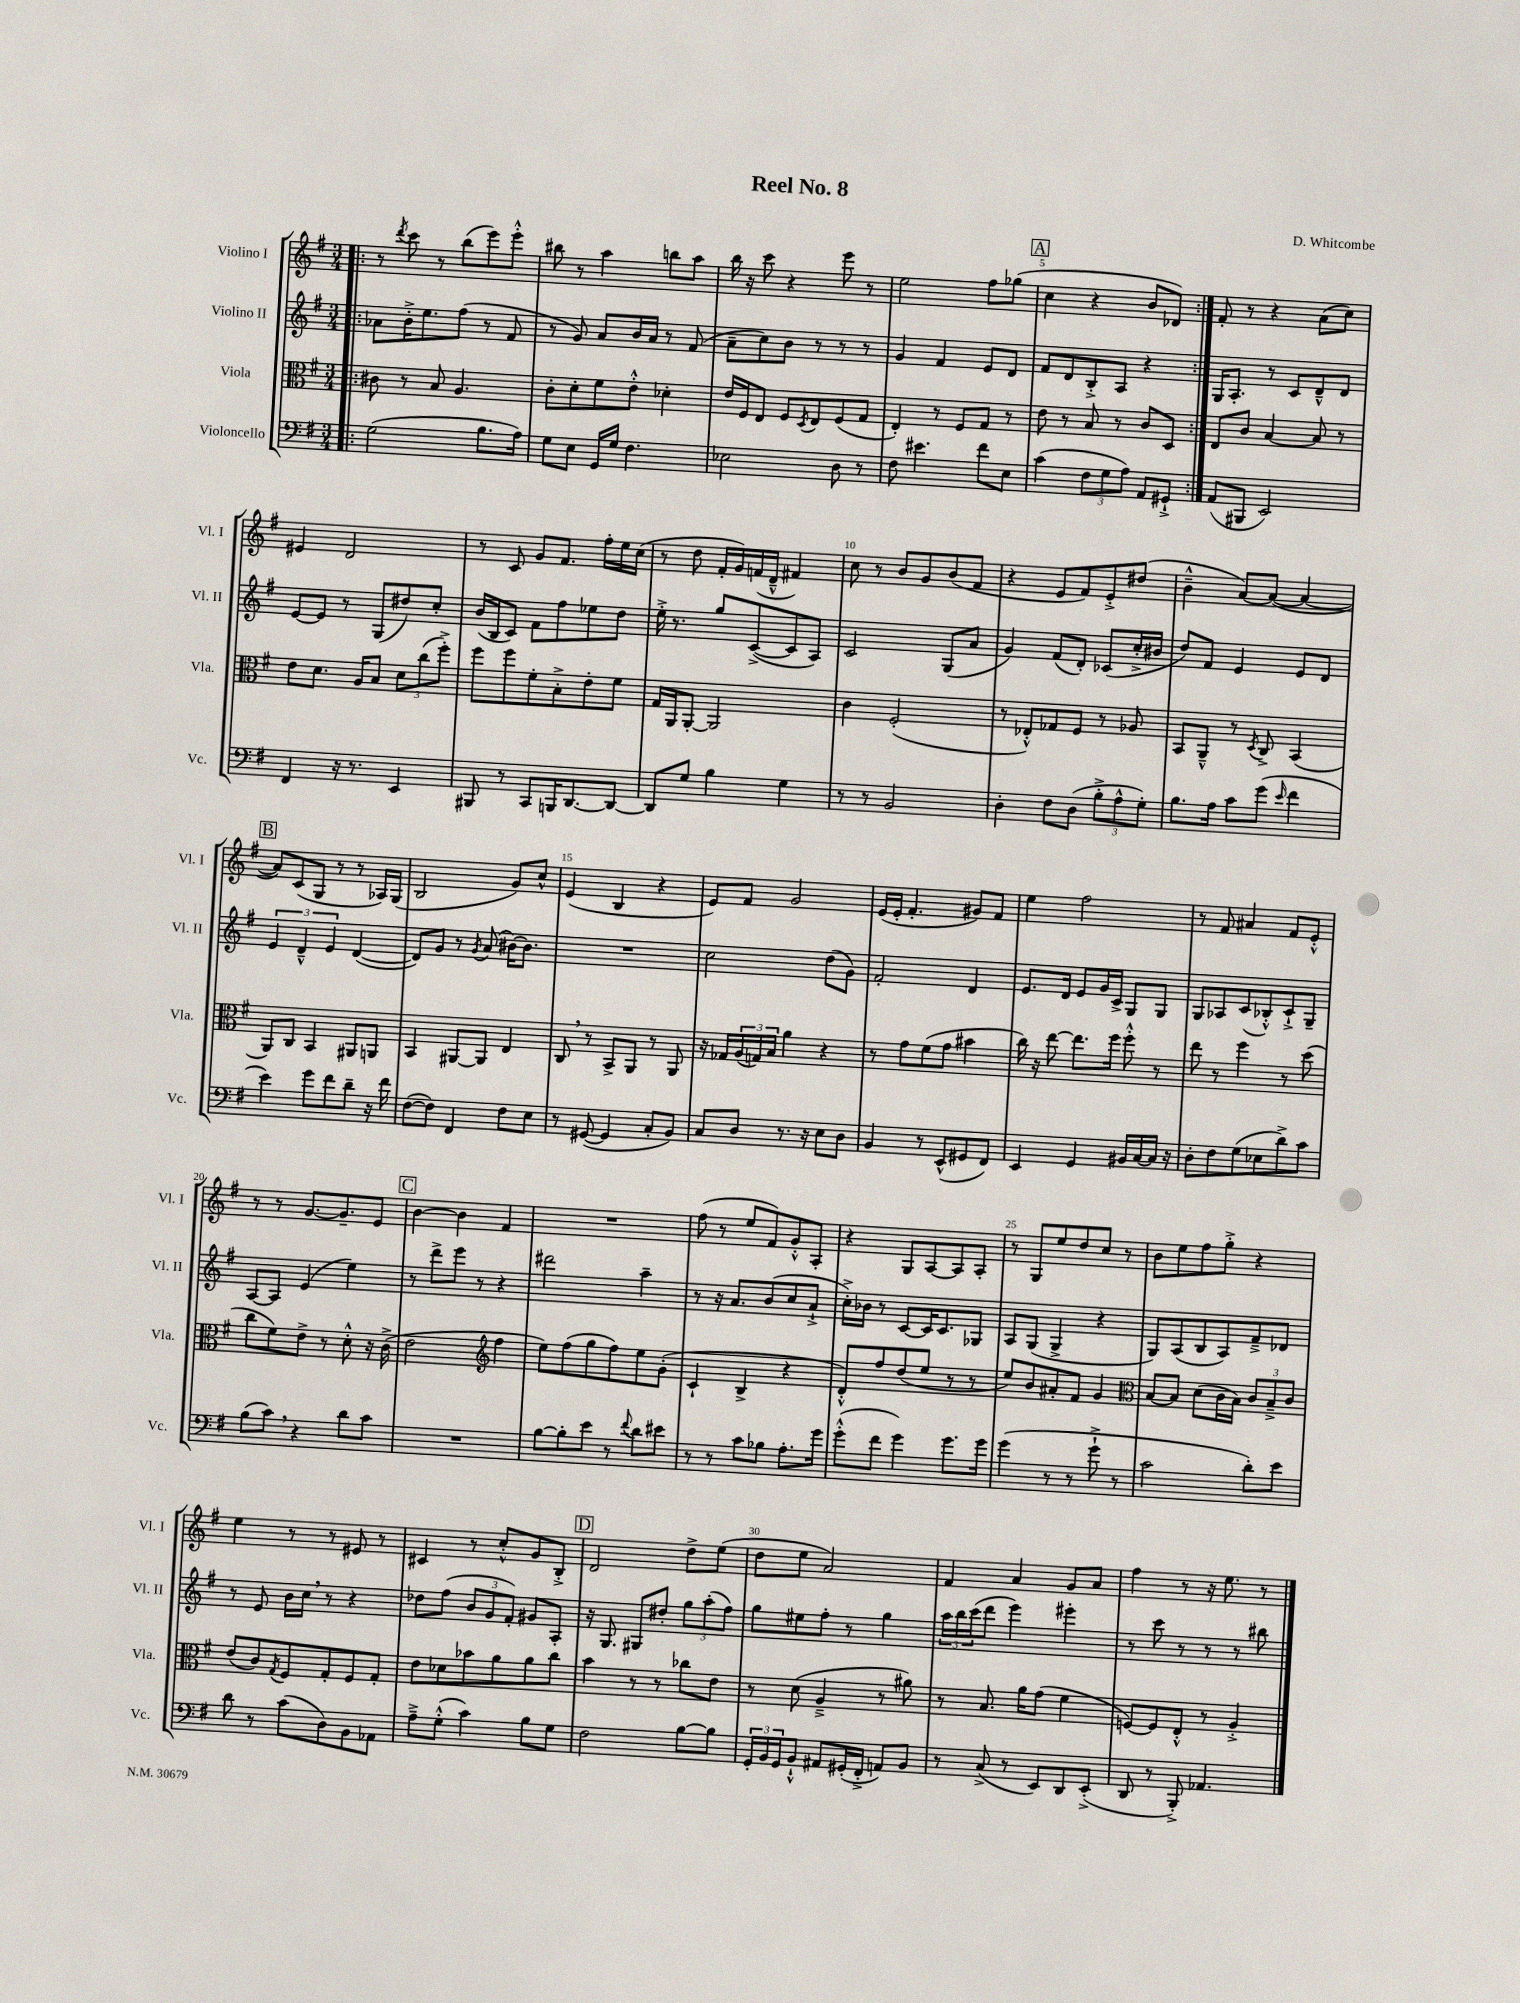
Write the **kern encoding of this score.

**kern	**kern	**kern	**kern
*staff4	*staff3	*staff2	*staff1
*clefF4	*clefC3	*clefG2	*clefG2
*k[f#]	*k[f#]	*k[f#]	*k[f#]
*M3/4	*M3/4	*M3/4	*M3/4
=!|:	=!|:	=!|:	=!|:
(2G	8c#	8a-	8r
.	.	.	8qddd
.	8r	16b'^	8ccc
.	.	8.ee	.
.	8B	.	8r
.	4.A	(8ff#	(8bb
8.B	.	8r	8eee)
.	.	8f#	8eee'^^
16A)	.	.	.
=	=	=	=
8G	8c'	8r	8bb#
8E	8d'	8g)	8r
16GG	8f#	8a	4aa
16G	.	.	.
4.F#	8e'^^	16b	.
.	.	16a	.
.	4d-'	8r	8bb
.	.	(8f#	8aa
=	=	=	=
2E-	16e	8a~	16bb
.	16F#	.	16r
.	8E	8cc)	8ccc
.	8F#	8b	4r
.	8qD	.	.
.	8E	8r	.
8D	(8F#	8r	8eee
8r	8G	8r	8r
=	=	=	=
8F#	4E')	4g	2ee
4.e#	.	.	.
.	8r	4f#	.
.	8F#	.	.
8f#	8G	8e	8ff#
8E	8r	8d	(8gg-
=	=	=	=
(4c	8e	8f#	4cc
.	8r	8d	.
12F#	8B	8B'^	4r
12G	.	.	.
.	8r	8A	.
12A)	.	.	.
8AA	8c	4r	8b
8GG#`^	8D	.	8d-)
=:|!	=:|!	=:|!	=:|!
(8AA	8E	16G	8f#'
.	.	8.A'	.
8BBB#	8c	.	8r
2EE)	[4B	8r	4r
.	.	8c	.
.	8B]	8d~^^	(8a
.	8r	8d	8cc)
=	=	=	=
4FF#	8e	[8e	4e#
.	8.d	8e]	.
16r	.	8r	2d
8.r	16A	.	.
.	8B	(8G	.
4EE	12d	8dd#)	.
.	(12cc	.	.
.	.	8cc'	.
.	12ff#'^)	.	.
=	=	=	=
8BBB#	8ff#	(16b	8r
.	.	16B	.
8r	8ff#	8c)	8c
8CC	8f#'	8f#	8g
16BBB	8B'^	8ff#	8.f#
[8.DD	.	.	.
.	8e'	8ee-	.
.	.	.	16ff#'
8DD_	8f#	8dd	16ee
.	.	.	(16cc
=	=	=	=
8DD]	16G	16ee'^	8r
.	16AA	8.r	.
8G	[8AA'	.	8dd
4B	2AA]	8gg	16f#'
.	.	.	16g)
.	.	([8c^	(16f
.	.	.	16d~^^
4G	.	8c]	4f#)
.	.	8A)	.
=	=	=	=
8r	4c	2c	8cc
8r	.	.	8r
2BB	(2F#'	.	8b
.	.	.	8g
.	.	(8G	(8b
.	.	8a	8f#
=	=	=	=
4D'	8r	4g)	4r
.	8E-'^^)	.	.
8F#	8G-	(8f#	8e
(8D	8F#	8d')	8f#)
12B'^	8r	(8c-	8e'^
12A^^	.	.	.
.	8A-	16cc'^	(8dd#
12G')	.	.	.
.	.	16b#	.
=	=	=	=
8.B	8BB	8dd)	4b~^^
.	8AA~^^	8f#	.
16A	.	.	.
8c	8r	4e	[8a)
.	8qD	.	.
(8g	8C^	.	(8a_
16qqe	.	.	.
4f#	(4BB	8e	4a_
.	.	8d	.
=	=	=	=
4e)	8AA)	6e	8a])
.	8C	.	(8c
.	.	6d~^^	.
8g	4BB	.	8G
.	.	6e	.
8f#	.	.	8r
8d~	8AA#	([4d	8r
16r	8AA	.	16A-)
16f#	.	.	(16G
=	=	=	=
([8F#	4BB	8d])	2B
8F#])	.	8g	.
4FF#	[8AA#	8r	.
.	.	8qg	.
.	8AA#]	(8a	.
8F#	4E	[16b#)	8g)
.	.	8.b#]	.
8E	.	.	8cc^^
=	=	=	=
8r	8C	2.r	(4e
([8GG#	8r	.	.
4GG#]	8BB^	.	4B
.	8AA	.	.
8C'	8r	.	4r
8BB)	8AA	.	.
=	=	=	=
8C	16r	2cc	8e)
.	16G-	.	.
8D	(24A	.	8f#
.	24G)	.	.
.	24B	.	.
8.r	4a	.	2g
16r	.	.	.
8E	4r	(8dd	.
8D	.	8g)	.
=	=	=	=
4BB	8r	2f#'	(16e
.	.	.	16e'
.	8g	.	4.f#'
8r	(8f#	.	.
(8EE^^	8g	.	.
8GG#	4b#	4d	8g#)
8FF#)	.	.	8f#
=	=	=	=
4EE	16cc)	8.e	4ee
.	16r	.	.
.	[8ee	.	.
.	.	16d	.
4GG	8.ee]	8e	2ff#
.	.	16g	.
.	16ff#	16c^	.
16BB#	8ff#'^^	8G	.
[16C	.	.	.
16C]	8r	8G	.
16r	.	.	.
=	=	=	=
8D'	8ee	8G	8r
8F#	8r	8A-	8f#
(8G	4ff#	(8c	4a#
8E-	.	8B-'^^)	.
8d^)	8r	8c`^	8f#
8c	(8dd	8G~	8e'^^
=	=	=	=
(8B	8cc	[8A	8r
8c)	8f#)	8A]	8r
4r	8e^	(4e	[8.g
.	8r	.	.
.	.	.	8.g~]
8d	8d'^^	4ee)	.
8c	16r	.	8e
.	(16c^	.	.
=	=	=	=
2.r	2e	8r	[4b
.	.	8ddd^	.
.	.	8eee	4b]
.	.	8r	.
*	*clefG2	*	*
.	4ff#	4r	4f#
=	=	=	=
[8B	8ee)	2ddd#	2.r
8B']	(8ff#	.	.
8e	8gg	.	.
8r	8ff#)	.	.
8qqf#	.	.	.
8d	8ee	4aa~	.
8e#	(8g'	.	.
=	=	=	=
8r	4c`	8r	(8ff#
8r	.	16r	8r
.	.	8.a	.
8c	4B^	.	8ee
8B-	.	(8b	8f#)
8.A'	4r	8cc	8g'^^
.	.	8a`^	8A'
16g	.	.	.
=	=	=	=
(8g'^^	8d'^^)	16cc'^)	4r
.	.	16b-	.
8f#	8ff#	8r	.
4g)	(8dd	[8c	8G
.	8ee	16c]	[8A
.	.	8.c	.
8.g	8r	.	8A]
.	8r	8G-	8A'
16g	.	.	.
=	=	=	=
(4g	8ee)	8A	8r
.	8b	(8G	8G
8r	8a#'	4G^	8ee
8r	8f#	.	8dd
8g`^	4g	4r	8cc
8r	.	.	8r
=	=	=	=
*	*clefC3	*	*
2c	[8B	8G)	8b
.	8B]	(8A	8ee
.	(8d	8B	8ff#
.	16c	8A)	8gg'^
.	16B)	.	.
8d')	12c	8f#~^	4r
.	12B~^	.	.
8e	.	8d-	.
.	12c	.	.
=	=	=	=
8d	(8e	8r	4ee
8r	8c)	8e	.
.	8qG	.	.
(8c	8F#	16b	8r
.	.	16cc	.
8D)	8G'	8r	8r
8BB	8F#	4r	8e#
8AA-	8G'	.	8r
=	=	=	=
8A~^	8e	8dd-	4c#
(8G'^^	8d-	(8ff#	.
4c)	8b-	12b	8r
.	.	12g	.
.	8a	.	8cc'^^
.	.	12f#')	.
8B	8a	8g#	8g
8G	8cc	8A'	8B'^
=	=	=	=
2F#	4b	16r	2d
.	.	8.G	.
.	8r	8G#	.
.	8r	8dd#'	.
[8B	8cc-	12gg	8dd^
.	.	(12aa'	.
8B]	8e	.	(8ee
.	.	12ff#)	.
=	=	=	=
24GG'	8r	8gg	8dd
24BB	.	.	.
24GG	.	.	.
8BB`^^	(8d	8ee#	8ee
8AA#	4A~^	8ff#'	2a)
(16GG#'	.	8r	.
16FF#'^	.	.	.
8AA)	8r	4gg	.
8BB	8a#)	.	.
=	=	=	=
8r	8r	24aa	4f#
.	.	24bb	.
.	.	(24ccc	.
(8C^	8.B	8ddd	.
8r	.	4eee)	4a
.	16a	.	.
8EE)	(8g	.	.
8DD	4f#	4eee#'	8g
(8EE'^	.	.	8a
=	=	=	=
8DD	[8F)	8r	4ff#
8r	8F]	8ccc	.
8BBB'^)	8E'^^	8r	8r
4.AA-	8r	8r	16r
.	.	.	8.ee
.	4A'^	8r	.
.	.	8bb#	8r
==	==	==	==
*-	*-	*-	*-
